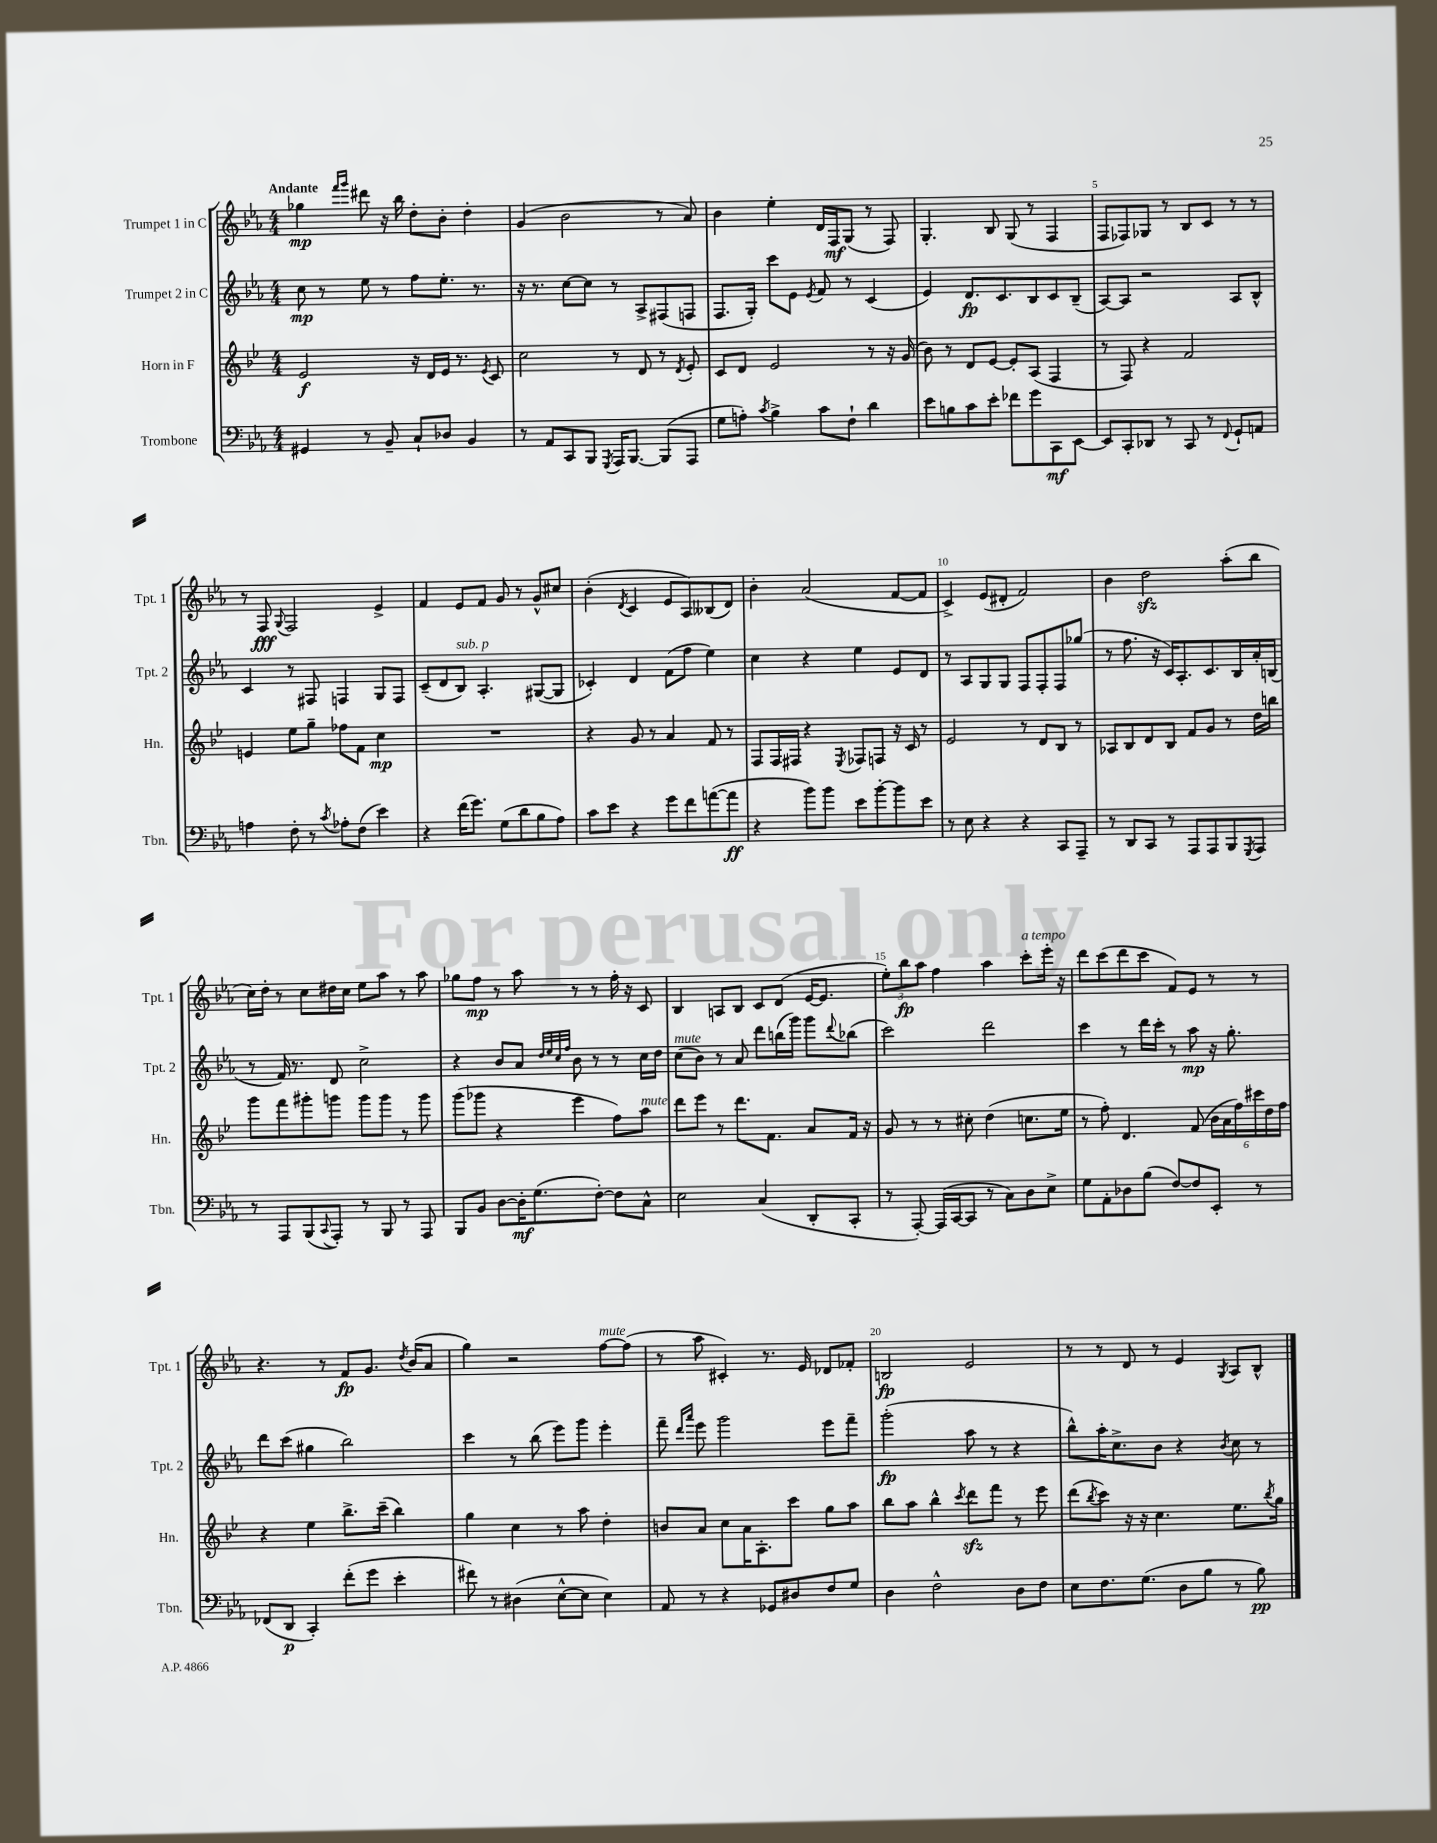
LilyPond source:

<<
\new StaffGroup <<
\new Staff = "s0" \with { instrumentName = "Trumpet 1 in C" shortInstrumentName = "Tpt. 1" } {
    \clef treble \key ees \major \numericTimeSignature \time 4/4 \tempo "Andante"
    ges''4\mp \grace { f'''16 g'''16 } dis'''8 r16 bes''16 d''8-. bes'8-. d''4-. |
    g'4( bes'2 r8 aes'8) |
    bes'4 ees''4-. d'16 f16\mf g8( r8 f8) |
    g4.-. bes8 g8( r8 f4 |
    f8 fes8) ges8 r8 bes8 c'8 r8 r8 |
    r8 f8\fff \appoggiatura { g8 } f2 ees'4-> |
    f'4 ees'8 f'8 g'8 r8 g'8-^ cis''8 |
    bes'4-.( \acciaccatura { d'8 } c'4 ees'8 aes8) beses8( d'8) |
    bes'4-. aes'2( f'8~ f'8 |
    c'4->) ees'8( dis'8-. f'2) |
    bes'4 d''2\sfz aes''8-.( bes''8 |
    c''16) d''16-. r8 c''8 dis''16 c''16 ees''8 aes''8 r8 aes''8 |
    ges''8 f''8\mp r8 aes''8 r8 r8 f''16-. r16 c'8 |
    bes4 a8 bes8 c'8 d'8( ees'16~ ees'8. |
    \tuplet 3/2 { ees''8-.) bes''8\fp aes''8 } f''4 aes''4 c'''8-.^\markup { \italic "a tempo" } ees'''16-. r16 |
    d'''8 c'''8( d'''8 c'''8 f'8) ees'8 r8 r8 |
    r4. r8 f'8\fp g'8. \acciaccatura { d''8 } bes'16( aes'8 |
    g''4) r2 f''8~^\markup { \italic "mute" } f''8( |
    r8 aes''8 cis'4-.) r8. ees'16 des'8 fes'8-. |
    b2\fp ees'2 |
    r8 r8 d'8 r8 ees'4 \acciaccatura { g8 } aes8 bes8-^ \bar "|." |
}
\new Staff = "s1" \with { instrumentName = "Trumpet 2 in C" shortInstrumentName = "Tpt. 2" } {
    \clef treble \key ees \major \numericTimeSignature \time 4/4
    c''8\mp r8 ees''8 r8 f''8 ees''8.-. r8. |
    r16 r8. c''8~ c''8 r8 aes8-> fis8( f8 |
    f8. g16-.) c'''8 ees'8 \acciaccatura { ees'8 } f'8 r8 c'4( |
    ees'4) d'8.\fp c'8. bes8 c'8 bes8--( |
    aes8~) aes8 r2 aes8 bes8-^ |
    c'4 r8 fis8 f4 g8 f8 |
    c'8--( d'8 bes8^\markup { \italic "sub. p" }) aes4.-. gis8~( gis8 |
    ces'4-.) d'4 f'8( f''8 ees''4) |
    c''4 r4 ees''4 ees'8 d'8 |
    r8 aes8 g8 g8 f8 f8-. f8 ges''8( |
    r8 f''8. r16 c'16) aes8.-. c'8. bes16 aes'16-. b16( |
    r8 f'16) r8. d'8 c''2-> |
    r4 bes'8 aes'8 \grace { d''32 ees''32 c''32 f''32 } bes'8 r8 r8 c''16 d''16 |
    c''8^\markup { \italic "mute" }( bes'8) r8 aes'8 d'''8 b''16( g'''16) g'''8 \appoggiatura { d'''8 } bes''8( |
    c'''2) d'''2 |
    c'''4 r8 d'''16 c'''16-. r8 aes''8\mp r16 g''8.-. |
    d'''8 c'''8( gis''4 bes''2) |
    c'''4 r8 bes''8( ees'''8) g'''8 ees'''4-. |
    f'''8-- \grace { d'''16 aes'''16 } ees'''8 g'''2 ees'''8 f'''8-- |
    g'''2-.\fp( aes''8 r8 r4 |
    bes''8-^) aes''16-. c''8.-> bes'8 r4 \acciaccatura { bes'8 } c''8 r8 \bar "|." |
}
\new Staff = "s2" \with { instrumentName = "Horn in F" shortInstrumentName = "Hn." } {
    \clef treble \key bes \major \numericTimeSignature \time 4/4
    ees'2\f r16 d'16 ees'16 r8. \acciaccatura { ees'8 } c'8 |
    c''2 r8 d'8 r8 \acciaccatura { d'8 } ees'8-. |
    c'8 d'8 ees'2 r8 r16 g'16( |
    bes'8) r8 d'8 ees'8~ ees'8-. a8( f4 |
    r8 f8) r4 f'2 |
    e'4 ees''8 g''8-- fes''8 f'8 c''4\mp |
    R1 |
    r4 g'8 r8 a'4 f'8 r8 |
    f8 f16 fis16 r4 \acciaccatura { ees8 } fes8 f8 r16 c'16 r8 |
    ees'2 r8 d'8 bes8 r8 |
    aes8 bes8 d'8 bes8 f'8 g'8 r8 d''16 b''16 |
    g'''8 f'''8 gis'''8-. g'''8 g'''8 g'''8 r8 g'''8 |
    g'''8( ges'''8 r4 ees'''4 f''8) a''8^\markup { \italic "mute" } |
    d'''8 ees'''8 r8 d'''8. f'8. a'8 f'16 r16 |
    g'8 r8 r8 cis''8-. d''4( c''8. ees''16 |
    r8 f''8-.) d'4. f'8( \tuplet 6/4 { bes'16 a'16 f''16) cis'''16 d''16 f''16 } |
    r4 ees''4 bes''8.-> c'''16--( bes''4) |
    g''4 c''4 r8 a''8 d''4-. |
    b'8 a'8 c''8 a'16 a8.-. c'''8 g''8 a''8 |
    bes''8 a''8 bes''4-^ \acciaccatura { c'''8 } d'''8\sfz f'''8 r8 ees'''8 |
    d'''8( \acciaccatura { bes''8 } c'''8) r16 r16 c''4. ees''8. \acciaccatura { bes''8 } g''16 \bar "|." |
}
\new Staff = "s3" \with { instrumentName = "Trombone" shortInstrumentName = "Tbn." } {
    \clef bass \key ees \major \numericTimeSignature \time 4/4
    gis,4 r8 bes,8-- c8-! des8 bes,4 |
    r8 aes,8 c,8 bes,,8 \acciaccatura { g,,8 } aes,,16 bes,,8.~ bes,,8( aes,,8 |
    g8 a8-.) \acciaccatura { c'8 } bes4-> c'8 f8-! d'4 |
    ees'8 b8 c'8 ees'8-. fes'8 g'8 c,8\mf ees,8~ |
    ees,8 c,8-. des,8 r8 c,8 r8 \appoggiatura { f,8 } g,8-! a,8 |
    a4 f8-. r8 \acciaccatura { c'8 } aes8-. f8( ees'4) |
    r4 f'16( g'8.) g8( d'8 bes8 aes8) |
    c'8 ees'8 r4 g'8 f'8 a'8~( a'8\ff |
    r4 bes'8) bes'8 ees'8 bes'8~-. bes'8 ees'8 |
    r8 ees8 r4 r4 c,8 aes,,8-- |
    r8 d,8 c,8 r8 aes,,8 aes,,8 bes,,8 \acciaccatura { g,,8 } aes,,8 |
    r8 aes,,8 bes,,8( \appoggiatura { c,8 } aes,,8-.) r8 bes,,8 r8 aes,,8 |
    bes,,8 bes,8 d8~ d16-.\mf g8.( f8~-.) f8 c8-^ |
    ees2 c4( d,8-. c,8-. |
    r8 aes,,8~-.) aes,,16( c,16~ c,8 r8 c8) d8 ees8-> |
    g8 aes,8-. des8 bes8( f8~) f8 ees,8-. r8 |
    fes,8( d,8\p c,4-.) f'8-.( g'8 ees'4-. |
    fis'8) r8 dis4( ees8~-^ ees8 ees4) |
    aes,8 r8 r4 ges,8 dis8 f8 g8 |
    d4 f2-^ d8 f8 |
    ees8 f8. g8.( d8 bes8 r8 bes8\pp) \bar "|." |
}
>>
>>
\layout { \context { \Score \override BarNumber.break-visibility = ##(#f #t #t) barNumberVisibility = #(every-nth-bar-number-visible 5) } }
